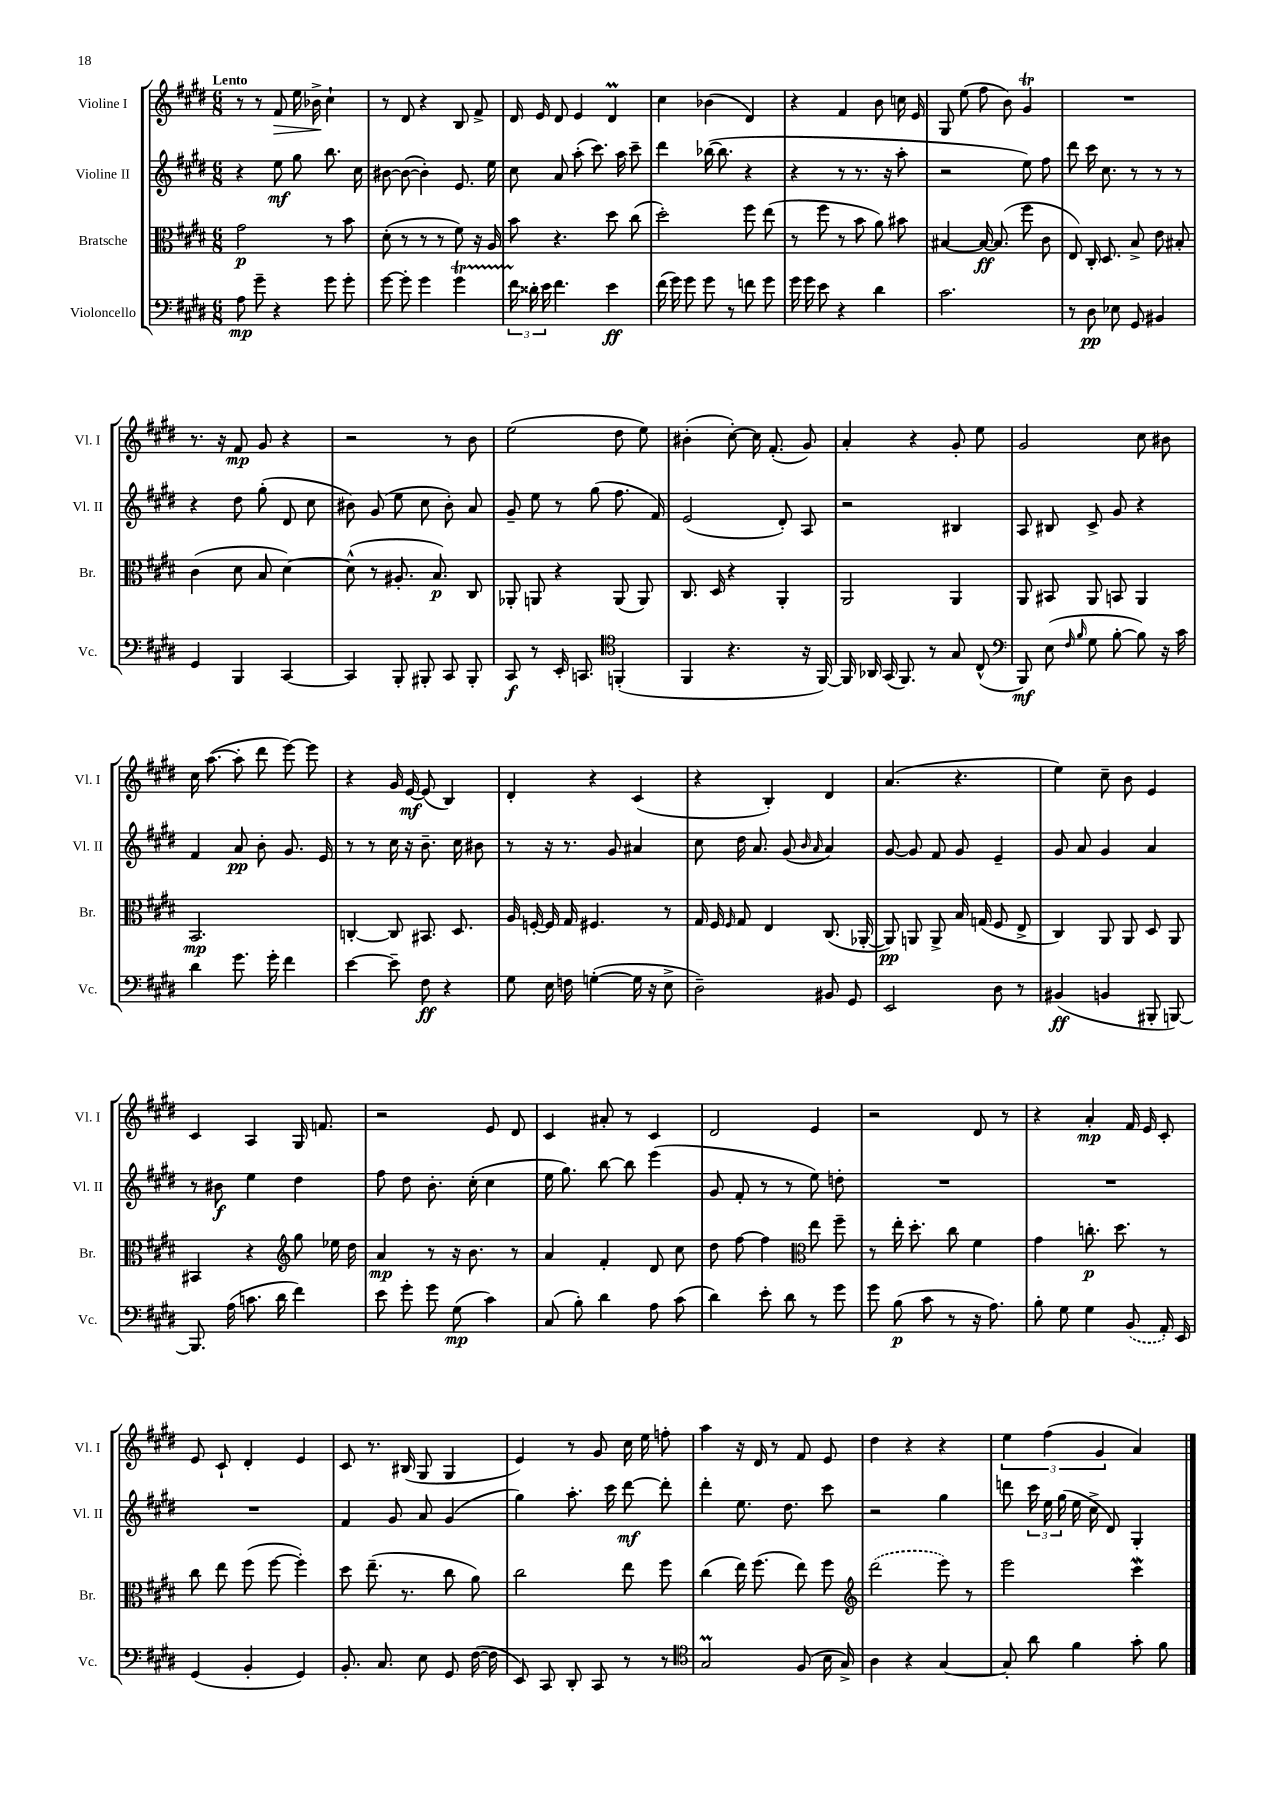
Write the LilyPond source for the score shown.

<<
\new StaffGroup <<
\new Staff = "s0" \with { instrumentName = "Violine I" shortInstrumentName = "Vl. I" } {
    \clef treble \key e \major \numericTimeSignature \time 6/8 \tempo "Lento"
    \autoBeamOff r8 r8 fis'8\> e''16 bes'16->\! cis''4-! |
    r8 dis'8 r4 b8 fis'8-> |
    dis'16 e'16 dis'8 e'4 dis'4\prall |
    cis''4 bes'4( dis'4) |
    r4 fis'4 b'8 c''16 e'16 |
    gis8 e''8( fis''8 b'8) gis'4\trill |
    R2. |
    r8. r16 fis'8\mp gis'8 r4 |
    r2 r8 b'8 |
    e''2( dis''8 e''8) |
    bis'4-.( cis''8~-.) cis''16 fis'8.-.( gis'8) |
    a'4-. r4 gis'8-. e''8 |
    gis'2 cis''8 bis'8 |
    cis''16 a''8.~( a''8-. dis'''8 e'''8~) e'''8 |
    r4 gis'16 e'16~\mf e'8( b4) |
    dis'4-. r4 cis'4( |
    r4 b4-.) dis'4 |
    a'4.( r4. |
    e''4) cis''8-- b'8 e'4 |
    cis'4 a4 gis16 f'8. |
    r2 e'8 dis'8 |
    cis'4 ais'8-. r8 cis'4 |
    dis'2 e'4 |
    r2 dis'8 r8 |
    r4 a'4-.\mp fis'16 e'16 cis'8-. |
    e'8 cis'8-! dis'4-. e'4 |
    cis'8 r8. bis16( gis8 gis4 |
    e'4) r8 gis'8 cis''16 e''16 f''8-. |
    a''4 r16 dis'16 r8 fis'8 e'8 |
    dis''4 r4 r4 |
    \tuplet 3/2 { e''4 fis''4( gis'4 } a'4) \bar "|." |
}
\new Staff = "s1" \with { instrumentName = "Violine II" shortInstrumentName = "Vl. II" } {
    \clef treble \key e \major \numericTimeSignature \time 6/8
    \autoBeamOff r4 e''8\mf gis''8 b''8. cis''16 |
    bis'8~ bis'8~( bis'4-.) e'8. e''16 |
    cis''8 a'8 a''8-.( cis'''8.) a''16 cis'''8-- |
    dis'''4 bes''16~( bes''8. r4 |
    r4 r8 r8. r16 a''8-. |
    r2 e''8) fis''8 |
    dis'''8 cis'''16 cis''8. r8 r8 r8 |
    r4 dis''8 gis''8-.( dis'8 cis''8 |
    bis'8) gis'8( e''8 cis''8 bis'8-.) a'8 |
    gis'8-- e''8 r8 gis''8( fis''8. fis'16) |
    e'2( dis'8-.) a8 |
    r2 bis4 |
    a8 bis8 cis'8-> gis'8 r4 |
    fis'4 a'8\pp b'8-. gis'8. e'16 |
    r8 r8 cis''16 r16 b'8.-- cis''16 bis'8 |
    r8 r16 r8. gis'8 ais'4 |
    cis''8 dis''16 a'8. gis'8( \grace { b'16 a'16 } a'4) |
    gis'8~ gis'8 fis'8 gis'8 e'4-- |
    gis'8 a'8 gis'4 a'4 |
    r8 bis'8\f e''4 dis''4 |
    fis''8 dis''8 b'8.-. cis''16-.( cis''4 |
    e''16 gis''8.) b''8~ b''8 e'''4( |
    gis'8 fis'8-. r8 r8 e''8) d''8-. |
    R2. |
    R2. |
    R2. |
    fis'4 gis'8 a'8 gis'4( |
    gis''4) a''8.-. cis'''16 dis'''8~\mf dis'''8-. |
    dis'''4-. e''8. dis''8. cis'''8 |
    r2 gis''4 |
    d'''8 \tuplet 3/2 { cis'''16 e''16 gis''16( } e''16 cis''16-> dis'8) gis4-. \bar "|." |
}
\new Staff = "s2" \with { instrumentName = "Bratsche" shortInstrumentName = "Br." } {
    \clef alto \key e \major \numericTimeSignature \time 6/8
    \autoBeamOff gis'2\p r8 b'8 |
    dis'8-.( r8 r8 r8 fis'8) r16 a16 |
    b'8 r4. dis''8 cis''8( |
    dis''2-.) fis''8 e''8( |
    r8 fis''8 r8 b'8 a'8) bis'8 |
    bis4~ bis16~\ff bis8.( fis''8 cis'8 |
    e8) cis16-. dis8. b8-> e'8 bis8-. |
    cis'4( dis'8 b8 dis'4~) |
    dis'8-^( r8 ais8.-. b8.\p) cis8 |
    aes,8-. a,8 r4 a,8( a,8) |
    cis8. dis16 r4 a,4-. |
    a,2 a,4 |
    a,8 bis,8 a,8 b,8 a,4 |
    b,2.\mp |
    c4~-. c8 bis,8. dis8. |
    a16 f16~-. f16 gis16 fis4. r8 |
    gis16 fis16 \grace { fis16 } gis8 e4 cis8.( aes,16~-. |
    aes,8\pp) a,8 a,8-> b16 g16( fis8 e8-> |
    cis4) a,8 a,8 dis8 a,8 |
    bis,4 r4 \clef treble gis''8 ees''16 dis''16 |
    a'4\mp r8 r16 b'8. r8 |
    a'4 fis'4-. dis'8 cis''8 |
    dis''8 fis''8~ fis''4 \clef alto e''8 fis''8-- |
    r8 e''16-. dis''8.-. cis''8 fis'4 |
    gis'4 c''8.-.\p dis''8. r8 |
    cis''8 e''8 fis''8( fis''8~ fis''4-.) |
    dis''8 e''8.--( r8. cis''8 a'8) |
    cis''2 e''8 fis''8 |
    cis''4( e''16) fis''8.( e''8) fis''8 |
    \clef treble \once \slurDashed dis'''2( e'''8) r8 |
    e'''2 cis'''4\mordent \bar "|." |
}
\new Staff = "s3" \with { instrumentName = "Violoncello" shortInstrumentName = "Vc." } {
    \clef bass \key e \major \numericTimeSignature \time 6/8
    \autoBeamOff a8\mp gis'8-- r4 gis'8 gis'8-. |
    gis'8~ gis'8-. gis'4 gis'4\startTrillSpan |
    \tuplet 3/2 { fis'16 disis'16-.\stopTrillSpan e'16 } fis'4. e'4\ff |
    fis'16( gis'16) gis'8 gis'8 r8 f'8 gis'8 |
    gis'16 gis'16 e'8 r4 dis'4 |
    cis'2. |
    r8 dis8\pp ees8 gis,8 bis,4 |
    gis,4 b,,4 cis,4~ |
    cis,4 b,,8-. bis,,8-. cis,8 bis,,8-. |
    cis,8\f r8 e,16-. c,8. \clef tenor f,4-.( |
    fis,4 r4. r16 fis,16~) |
    fis,16 aes,16 gis,16( fis,8.) r8 gis8 cis8-^( |
    \clef bass b,,8\mf) e8( \grace { fis16 b16 } gis8 b8~-. b8) r16 cis'16 |
    dis'4 gis'8. gis'16-. fis'4 |
    e'4~ e'8-- fis8\ff r4 |
    gis8 e16 f16 g4~-.( g16 r16 e8-> |
    dis2--) bis,8 gis,8 |
    e,2 dis8 r8 |
    bis,4\ff( b,4 bis,,8-. b,,8~) |
    b,,8. a16( c'8. dis'16 fis'4) |
    e'8 gis'8-. gis'8 gis8\mp( cis'4) |
    cis8( b8-.) dis'4 a8 cis'8( |
    dis'4) e'8-. dis'8 r8 gis'8 |
    gis'8 b8\p( cis'8 r8 r16 a8.) |
    b8-. gis8 gis4 \once \slurDashed b,8( a,16-.) e,16 |
    gis,4( b,4-. gis,4) |
    b,8.-. cis8. e8 gis,8 fis16~( fis16 |
    e,8) cis,8 dis,8-. cis,8 r8 r8 |
    \clef tenor gis2\prall fis8( b16 gis16->) |
    a4 r4 gis4~ |
    gis8-. a'8 fis'4 gis'8-. fis'8 \bar "|." |
}
>>
>>
\layout { \context { \Score \remove "Bar_number_engraver" } }
